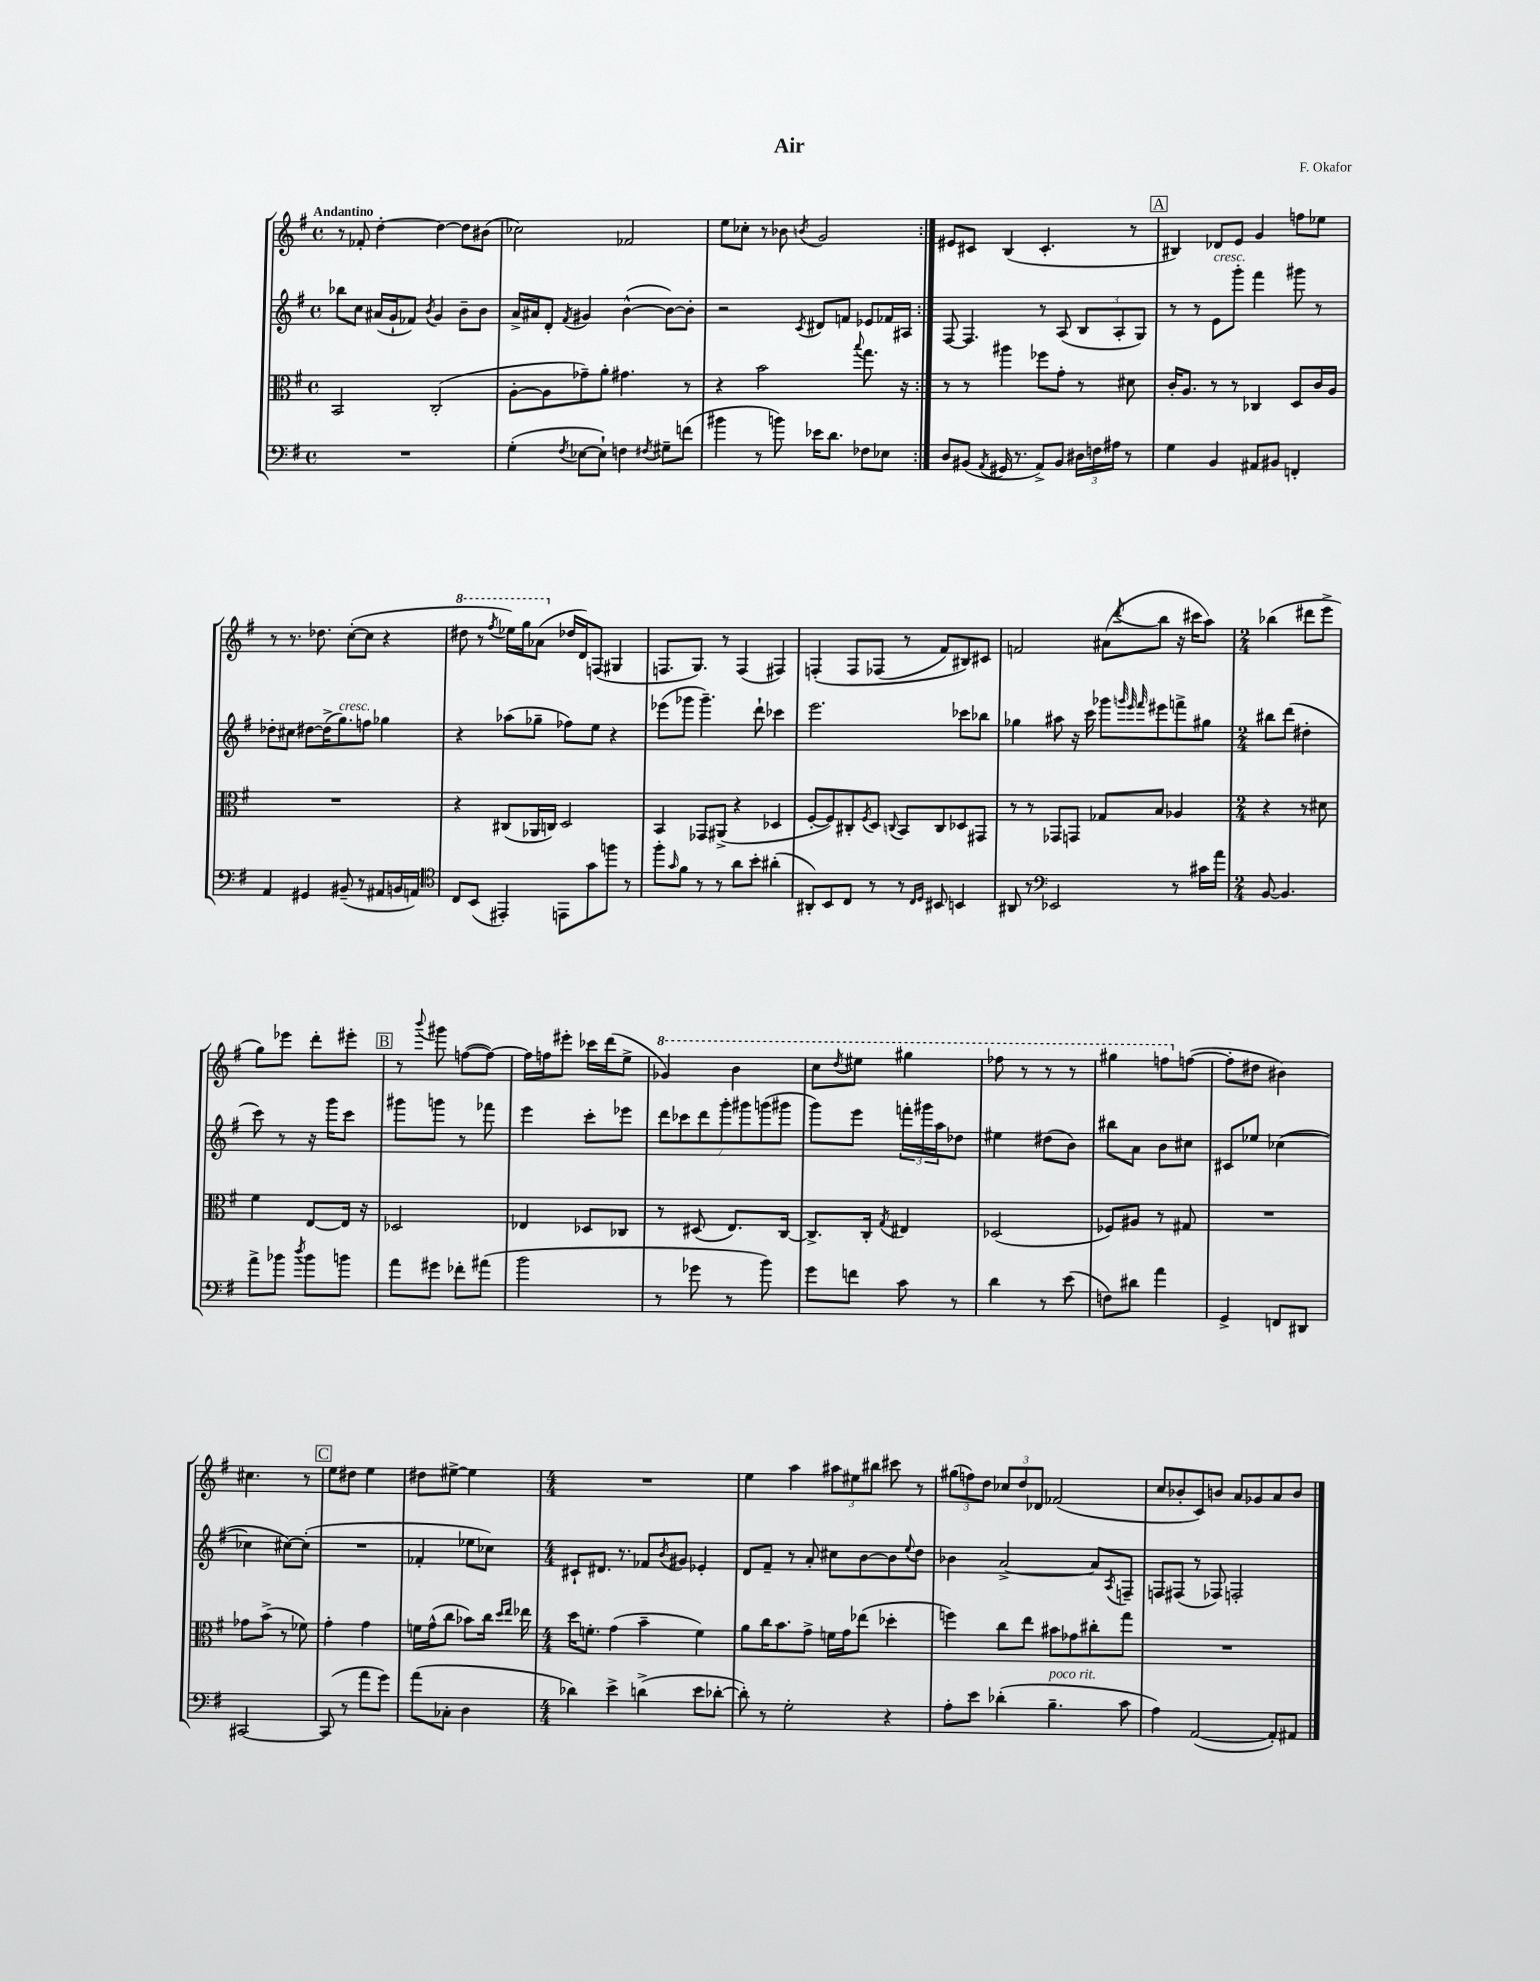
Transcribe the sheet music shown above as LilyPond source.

\header { title = "Air" composer = "F. Okafor" }
<<
\new StaffGroup <<
\new Staff = "s0" {
    \clef treble \key g \major \defaultTimeSignature \time 4/4 \tempo "Andantino"
    \repeat volta 2 { r8 fes'8-. d''4~-. d''4~ d''8 bis'8( |
    ces''2) fes'2 |
    e''8 ces''8-. r8 bes'8 \acciaccatura { b'8 } g'2 | }
    eis'8 cis'8 b4( cis'4.-. r8 |
    \mark \markup { \box "A" } bis4) des'8 e'8 g'4 f''8 ees''8 |
    r8 r8. des''8. c''8~-.( c''8 r4 |
    \ottava #1 dis'''8 r8 \acciaccatura { fis'''8 } ees'''16) g'''16 aes''8( \ottava #0 des''16 d'16) f8( gis4 |
    f8. g8.) r8 f4( fis4) |
    f4-.\( f8 fes8( r8 fis'8) bis8\) cis'8 |
    f'2 ais'8( \acciaccatura { d'''8 } b''8 r16 cis'''16 a''8) |
    \numericTimeSignature \time 2/4 bes''4( dis'''8 e'''8-> |
    g''8) ees'''8 d'''8-. eis'''8-. |
    \mark \markup { \box "B" } r8 \appoggiatura { b'''8 } gis'''8 f''8~( f''8~) |
    f''16 f''16 eis'''8-. ces'''16 d'''16( e''8-> |
    \ottava #1 ges''4) b''4 |
    c'''8 \acciaccatura { d'''8 } eis'''8 gis'''4 |
    fes'''8 r8 r8 r8 |
    gis'''4 f'''8 \ottava #0 f''8~( |
    f''8-. dis''8 bis'4) |
    cis''4. r8 |
    \mark \markup { \box "C" } e''8 dis''8 e''4 |
    dis''8 eis''8~-> eis''4 |
    \numericTimeSignature \time 4/4 R1 |
    e''4 a''4 \tuplet 3/2 { ais''8 eis''8 bis''8 } cis'''8 r8 |
    \tuplet 3/2 { gis''8( f''8) d''8 } \tuplet 3/2 { ces''8 d''8 des'8 } fes'2( |
    c''8 bes'8-. c'8) b'8 a'8 ges'8 a'8 b'8 \bar "|." |
}
\new Staff = "s1" {
    \clef treble \key g \major \defaultTimeSignature \time 4/4
    \repeat volta 2 { bes''8 c''8 ais'16( g'16-! fes'8) \acciaccatura { b'8 } g'4 b'8-- b'8 |
    a'16-> ais'16 d'8-. \acciaccatura { fis'8 } gis'4 b'4~-^( b'8~) b'8-. |
    r2 \acciaccatura { c'8 } dis'8 f'8 ees'8 fes'16 ais16 | }
    fis8~ fis4. r8 a8( \tuplet 3/2 { b8 a8-. g8) } |
    \mark \markup { \box "A" } r8 r8 e'8^\markup { \italic "cresc." } g'''8-. fis'''4 gis'''8 r8 |
    des''8-. cis''8 dis''8~ dis''16->( g''8.^\markup { \italic "cresc." }) f''8 ges''4 |
    r4 aes''8( ges''8-- fes''8) e''8 r4 |
    ees'''8( ges'''8 ges'''4.--) d'''8-! ces'''4 |
    e'''2. ces'''8 bes''8 |
    ges''4 ais''8 r16 c'''16 ges'''8 \grace { g'''32 e'''32 fis'''32 } eis'''8 f'''8-> gis''8 |
    \numericTimeSignature \time 2/4 bis''8 d'''8( dis''4-. |
    c'''8) r8 r16 g'''16 c'''8 |
    \mark \markup { \box "B" } gis'''8 g'''8 r8 fes'''8 |
    e'''4 c'''8-. ees'''8 |
    \tuplet 7/4 { d'''8 ces'''8 d'''8 g'''8-. gis'''8 g'''8( gis'''8 } |
    g'''8) e'''8 \tuplet 3/2 { f'''16-. gis'''16 a''16 } des''8 |
    eis''4 dis''8( b'8) |
    bis''8 a'8 b'8 cis''8 |
    cis'8 ees''8 ces''4~( |
    ces''4 cis''8~) cis''8-.( |
    \mark \markup { \box "C" } R2 |
    fes'4-. ees''8 ces''8) |
    \numericTimeSignature \time 4/4 cis'8-! dis'8. r8. fes'8 \acciaccatura { b'8 } gis'8 ees'4-. |
    d'8 fis'8-- r8 a'8-. cis''8 b'8~ b'8 \appoggiatura { e''8 } d''8 |
    bes'4 a'2~-> a'8 \acciaccatura { a8 } f8-- |
    f8 fis8( r8 fes8) f2-. \bar "|." |
}
\new Staff = "s2" {
    \clef alto \key g \major \defaultTimeSignature \time 4/4
    \repeat volta 2 { b,2 c2-.( |
    a8~-. a8 ges'8--) a'8-. gis'4. r8 |
    r4 b'2 \appoggiatura { b''8 } g''8. r16 | }
    r8 r8 ais''4 fes''8 g'8-. r8 dis'8 |
    \mark \markup { \box "A" } c'16-. a8. r8 r8 ces4 d8 c'16 a16 |
    R1 |
    r4 cis8( aes,16 c16) d2 |
    b,4 ges,8 ais,8->( r4 des4 |
    fis8~-. fis8) cis8-. \acciaccatura { fis8 } d8 \appoggiatura { c8 } b,8 c8 des8 gis,8 |
    r8 r8 ges,8 g,8 ges8 b8 aes4 |
    \numericTimeSignature \time 2/4 r4 r8 dis'8 |
    fis'4 e8~ e16 r16 |
    \mark \markup { \box "B" } des2 |
    ees4 des8 ces8 |
    r8 dis8( e8.) c16~ |
    c8.-> c16-. \acciaccatura { g8 } eis4 |
    des2( |
    fes8) ais8 r8 gis8 |
    R2 |
    ges'8 b'8->( r8 fes'8) |
    \mark \markup { \box "C" } g'4-. g'4 |
    f'16 g'16-^( c''8 bes'8) c''16 \grace { d''16 e''16 } ees''16 |
    \numericTimeSignature \time 4/4 d''16 f'8.-. g'4( b'4-- f'4) |
    a'8 c''16 b'8. g'8-> f'16 g'16 ees''8( des''4-. |
    f''4) c''8 e''8 bis'8 ges'8 cis''8-. g''8 |
    R1 \bar "|." |
}
\new Staff = "s3" {
    \clef bass \key g \major \defaultTimeSignature \time 4/4
    \repeat volta 2 { R1 |
    g4-.( \acciaccatura { fis8 } ees8~ ees8-!) f4 \acciaccatura { fis8 } gis8-- f'8( |
    bis'4 r8 b'8) ees'16 d'8. fes8 ees8 | }
    d8 bis,8( \acciaccatura { a,8 } gis,16 r8. a,8->) bis,8 \tuplet 3/2 { dis16 f16 ais16 } r8 |
    \mark \markup { \box "A" } g4 b,4 ais,8 bis,8 f,4-. |
    a,4 gis,4 bis,8--( r8 ais,8 b,16 a,16) |
    \clef tenor c8 b,8( eis,4-.) e,8 g'8 f''8 r8 |
    fis''8-. \grace { g'16 } fis'8 r8 r8 a'8 b'8-. ais'4-.( |
    ais,8-.) b,8 c8 r8 r8 \grace { c16 d16 } bis,8 b,4 |
    ais,8 r8 \clef bass ees,2 r8 cis'16 a'16 |
    \numericTimeSignature \time 2/4 b,8~ b,4. |
    a'8-> bes'8 \acciaccatura { d''8 } bes'8 b'8 |
    \mark \markup { \box "B" } a'8 gis'8 fes'8-. ais'8( |
    b'2 |
    r8 ges'8 r8 b'8) |
    g'8 f'8 c'8 r8 |
    d'4 r8 e'8( |
    f8) dis'8 a'4 |
    g,4-> f,8 dis,8 |
    cis,2~ |
    \mark \markup { \box "C" } cis,8( r8 a'8 g'8) |
    a'8( ces8-. d4 |
    \numericTimeSignature \time 4/4 des'4) e'4-> d'4->( e'8 des'8~-. |
    des'8-.) r8 g2-. r4 |
    a8-. e'8 des'4-.( b4.--^\markup { \italic "poco rit." } c'8 |
    a4) a,2~( a,8-.) ais,8 \bar "|." |
}
>>
>>
\layout { \context { \Score \remove "Bar_number_engraver" } }
